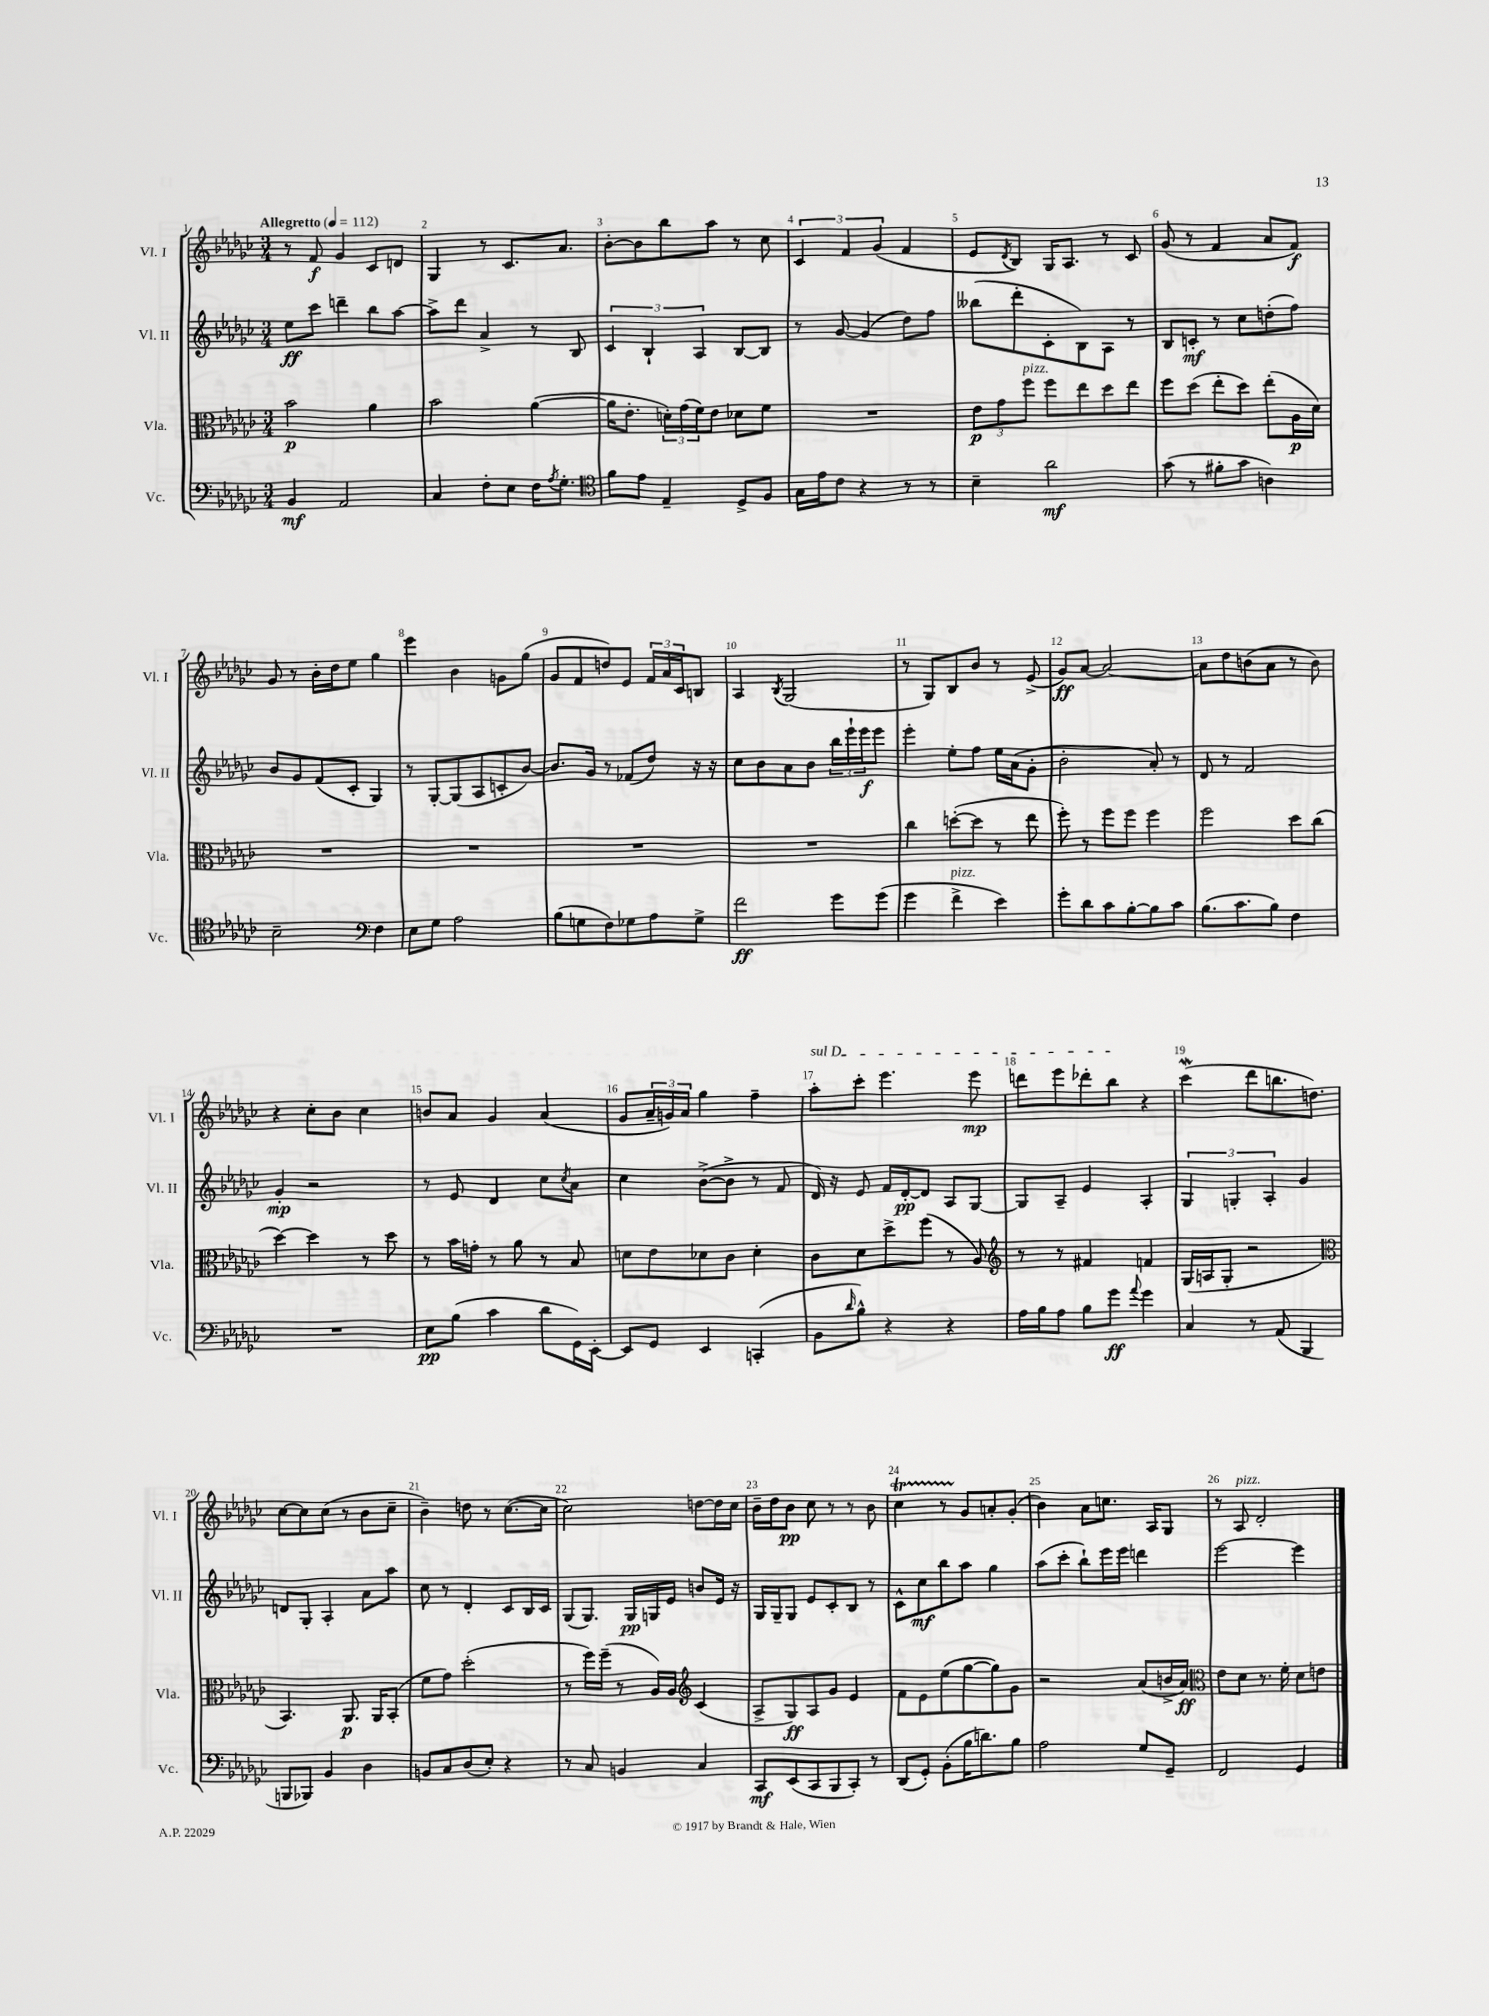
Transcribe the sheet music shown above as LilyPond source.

<<
\new StaffGroup <<
\new Staff = "s0" \with { instrumentName = "Vl. I" shortInstrumentName = "Vl. I" } {
    \clef treble \key ges \major \numericTimeSignature \time 3/4 \tempo "Allegretto" 4 = 112
    r8 f'8\f ges'4 ces'8 d'8 |
    ges4 r8 ces'8. aes'8. |
    bes'8~-. bes'8 bes''8 aes''8 r8 ces''8 |
    \tuplet 3/2 { ces'4 f'4 ges'4( } f'4 |
    ees'8 \acciaccatura { des'8 } bes8) ges16 aes8. r8 ces'8 |
    ges'8( r8 f'4 aes'8 f'8\f) |
    ges'8 r8 bes'16-. des''16 ees''8 ges''4 |
    ees'''4 bes'4 g'8 ges''8( |
    ges'8 f'8 d''8) ees'8 \tuplet 3/2 { f'16 aes'16 ces'16 } b8 |
    aes4 \acciaccatura { bes8 } ges2( |
    r8 ges8) bes8 bes'8 r8 ees'8->( |
    ges'8\ff) aes'8~ aes'2~ |
    aes'8 des''8 b'8( aes'8 r8 b'8) |
    r4 ces''8-. bes'8 ces''4 |
    b'8 aes'8 ges'4 aes'4( |
    ges'8 \tuplet 3/2 { aes'16-- g'16) aes'16 } ges''4 f''4-- |
    \once \override TextSpanner.bound-details.left.text = \markup { \italic "sul D" } aes''8-.\startTextSpan ces'''8-. ees'''4. ees'''8\mp |
    d'''8 ees'''8 des'''8-. bes''8\stopTextSpan r4 |
    ces'''4\mordent( des'''8 b''8. d''8.) |
    ces''8~ ces''8 ces''8( r8 bes'8 ces''8-- |
    bes'4--) d''8 r8 ces''8.~( ces''16 |
    ces''2) d''8~ d''16 ces''16 |
    bes'16-- des''16 bes'8\pp ces''8 r8 r8 bes'8 |
    ces''4\startTrillSpan r8 ges'8\stopTrillSpan a'8-. ges'8-.( |
    bes'4) aes'8 c''8. aes16 ges8 |
    r8 aes8^\markup { \italic "pizz." } des'2-. \bar "|." |
}
\new Staff = "s1" \with { instrumentName = "Vl. II" shortInstrumentName = "Vl. II" } {
    \clef treble \key ges \major \numericTimeSignature \time 3/4
    ees''8\ff ces'''8 d'''4-- bes''8 aes''8~ |
    aes''8-> des'''8 aes'4-> r8 bes8 |
    \tuplet 3/2 { ces'4 bes4-! aes4 } bes8~ bes8 |
    r8 ges'8~ ges'4( des''8) f''8 |
    beses''8( des'''8-. ces'8-. bes8) aes8 r8 |
    bes8 c'8-.\mf r8 ces''8 d''8-.( f''8) |
    bes'8 ges'8 f'8( ces'8-. ges4) |
    r8 ges8~-. ges8( aes8 c'8-. bes'8~) |
    bes'8. ges'16 r8 fes'8( des''8) r16 r16 |
    ces''8 bes'8 aes'8 bes'8 \tuplet 3/2 { bes''16 ees'''16-! ees'''16\f } ees'''8 |
    ees'''4-. ees''8-. f''8 ees''16 aes'16( ges'8-. |
    bes'2-. aes'8-.) r8 |
    des'8 r8 f'2 |
    ges'4-.\mp r2 |
    r8 ees'8 des'4 ces''8 \acciaccatura { ces''8 } aes'8 |
    ces''4 bes'8~->( bes'8-> r8 f'8 |
    des'16) r16 ees'8 f'16 des'16~-.\pp des'8 aes8 ges8~ |
    ges8 aes8-- ees'4 aes4-. |
    \tuplet 3/2 { ges4 g4-. aes4-. } ges'4 |
    d'8 ges8-. aes4-. aes'8 aes''8 |
    ces''8 r8 des'4-. ces'8 bes16 ces'16 |
    ges8( ges8.) ges16\pp g16 ees'16 b'8 ees'16 r16 |
    ges16 ges16-- ges8 ees'8 ces'8-. bes8 r8 |
    ces'8-^ ces''8\mf bes''8 aes''8 ges''4 |
    aes''8( ces'''8-. bes''8-!) ees'''16 ees'''16 d'''4 |
    ees'''2~ ees'''4 \bar "|." |
}
\new Staff = "s2" \with { instrumentName = "Vla." shortInstrumentName = "Vla." } {
    \clef alto \key ges \major \numericTimeSignature \time 3/4
    bes'2\p aes'4 |
    bes'2 aes'4~( |
    aes'16 ees'8.-. \tuplet 3/2 { d'16-.) ges'16( f'16) } ees'8 des'8 f'8 |
    R2. |
    \tuplet 3/2 { ees'8\p ges'8 f''8^\markup { \italic "pizz." } } f''8 ees''8 des''8 ees''8 |
    f''8 des''8( ees''8-. des''8) ees''8-.( aes16\p des'16) |
    R2. |
    R2. |
    R2. |
    R2. |
    ces''4 d''8~-.( d''8 r8 ees''8 |
    f''8-.) r8 f''8 f''8 f''4 |
    f''2 des''8 ces''8( |
    des''4~) des''4 r8 des''8 |
    r8 bes'16 g'16-. r8 aes'8 r8 bes8 |
    d'8 ees'8 des'8 ces'8 des'4-. |
    ces'8 des'8 des''8-> f''8( r8 aes8) |
    \clef treble r8 r8 fis'4 f'4 |
    ges16( a16 ges8-. r2 |
    \clef alto bes,4.) aes,8.\p aes,16 bes,8-.( |
    f'8 ges'8) des''2-.( |
    r8 f''16) f''16--( r8 aes16) aes16 \clef treble ces'4( |
    aes8-> ges8\ff) aes8 ges'8 ees'4 |
    f'8 ees'8 ees''8( ges''8~ ges''8) ges'8 |
    r2 aes'8( b'16-> aes'16\ff) |
    \clef alto ees'8 des'8 r8. f'16-. des'8 e'8 \bar "|." |
}
\new Staff = "s3" \with { instrumentName = "Vc." shortInstrumentName = "Vc." } {
    \clef bass \key ges \major \numericTimeSignature \time 3/4
    bes,4\mf aes,2 |
    ces4 f8-. ees8 f16 \acciaccatura { aes8 } ges8.-. |
    \clef tenor f'8 ees'8 ees4-- des8-> f8 |
    ges16 ees'16 ces'8 r4 r8 r8 |
    bes4-- aes'2\mf |
    ges'8( r8 fis'8-. ges'8 a4) |
    bes2-- \clef bass f4 |
    ees8 ges8 aes2 |
    bes8( g8 f8) ges8 aes8 ges8-> |
    f'2\ff ges'8 ges'8( |
    ges'4 f'4->^\markup { \italic "pizz." } ees'4) |
    ges'8-. des'8 ces'8 bes8~-. bes8 ces'8 |
    bes8.( ces'8. bes8) f4 |
    R2. |
    ees8\pp bes8( ces'4 des'8 ges,16) ees,16~-. |
    ees,8 ges,8 ees,4 c,4-.( |
    bes,8 \grace { des'16 } bes8-^) r4 r4 |
    aes16 bes16 aes8 bes8 ges'8\ff \appoggiatura { aes'8 } ges'4 |
    ces4 r8 aes,8( bes,,4 |
    b,,8 bes,,8) bes,4 des4 |
    b,8 ces8 des8( ees8-.) r4 |
    r8 ces8 b,4 ces4 |
    ces,8\mf ees,8( ces,8 bes,,8 ces,8-.) r8 |
    des,8( ges,8-.) bes,8-.( bes16 d'8.) bes8 |
    aes2 ges8 ges,8-- |
    f,2 ges,4 \bar "|." |
}
>>
>>
\layout { \context { \Score \override BarNumber.break-visibility = ##(#f #t #t) barNumberVisibility = #all-bar-numbers-visible } }
